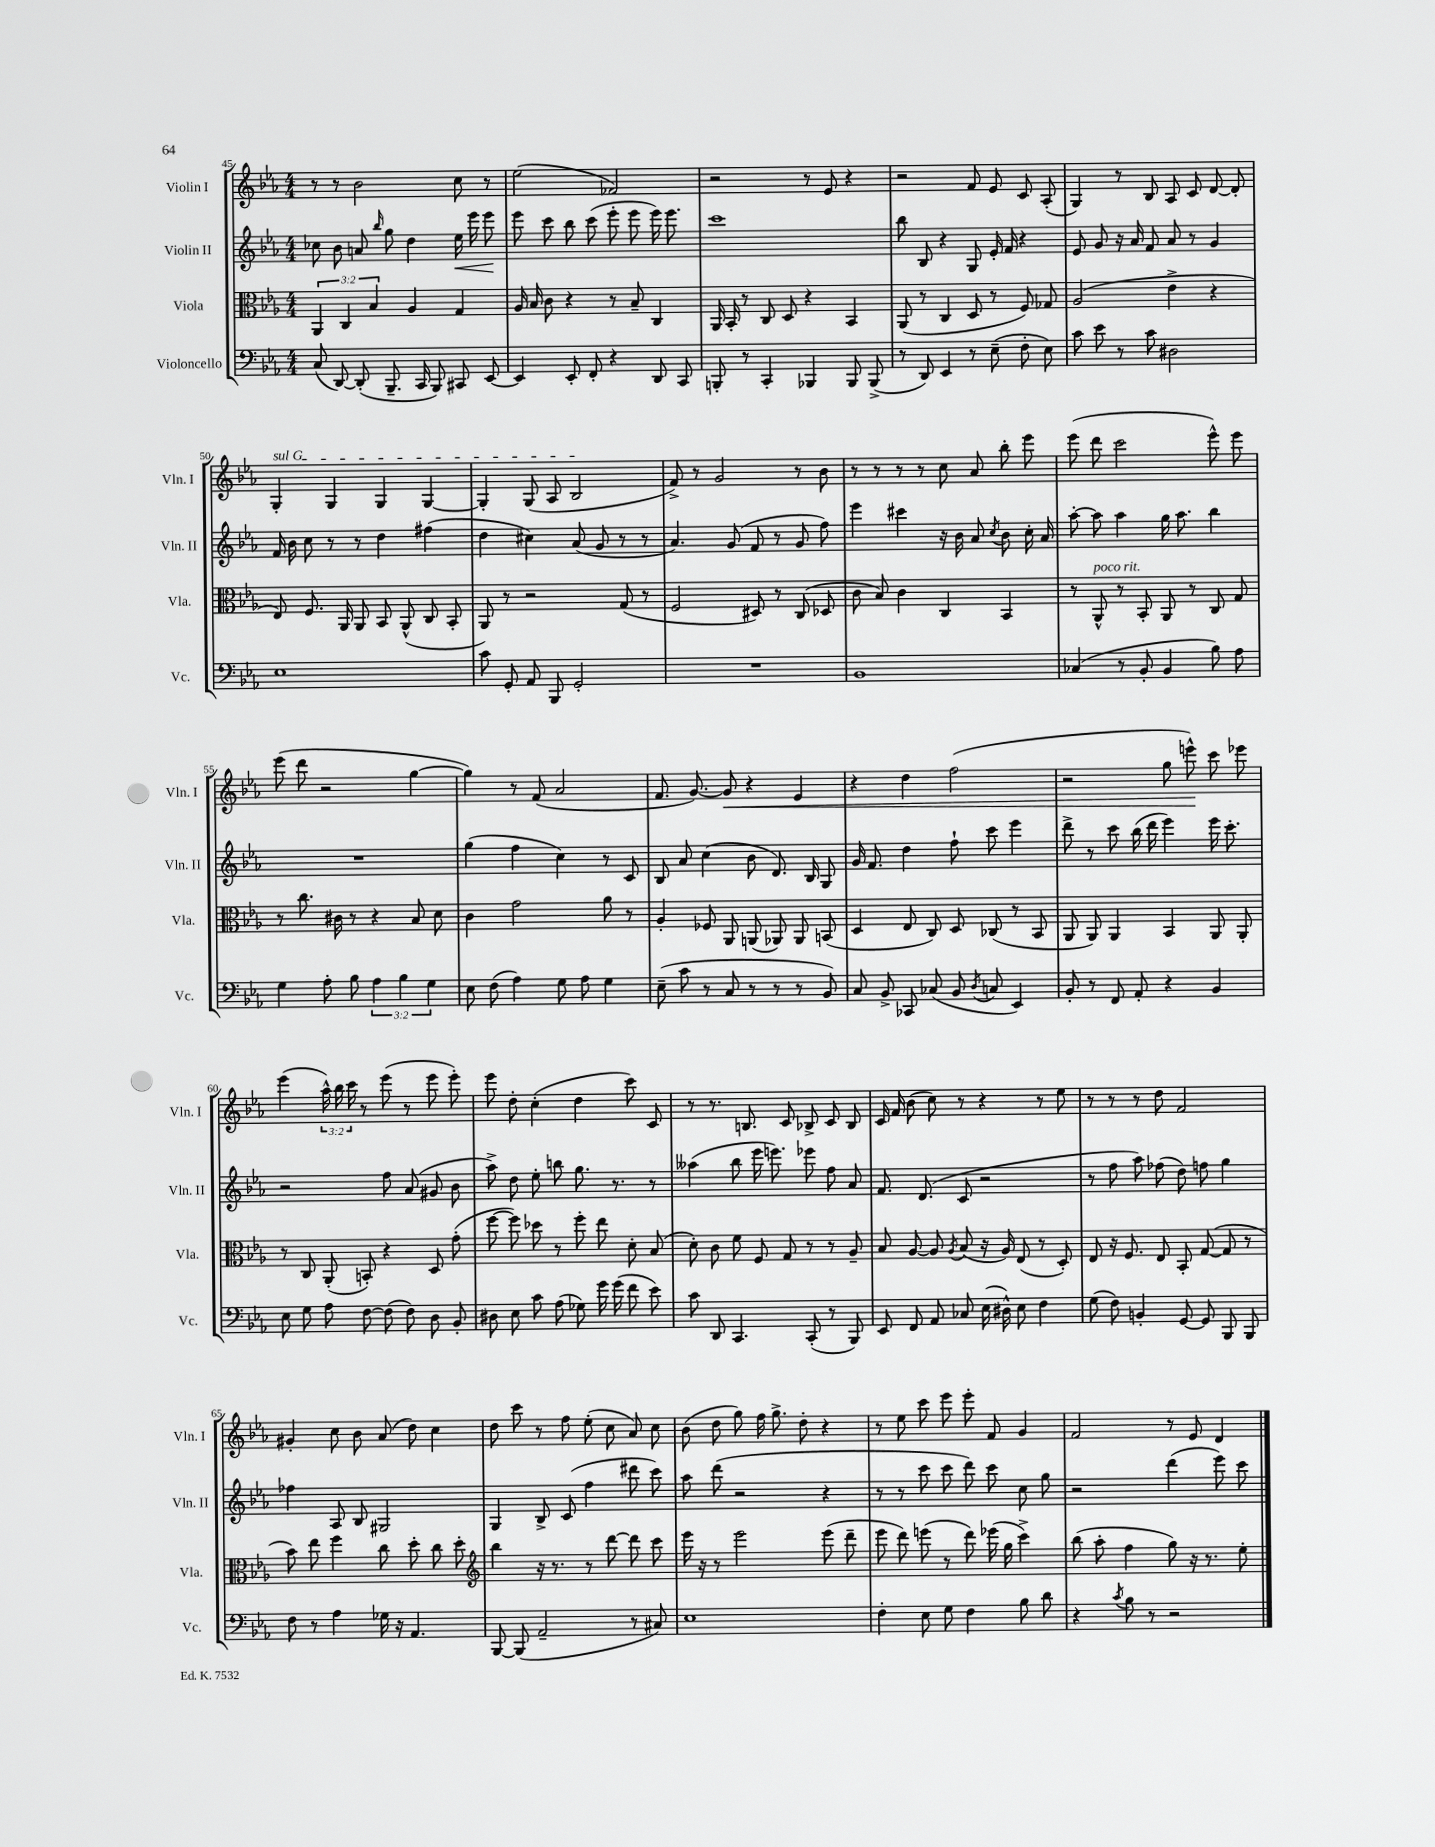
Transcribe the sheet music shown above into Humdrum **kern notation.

**kern	**kern	**kern	**dynam	**kern	**dynam
*part4	*part3	*part2	*part2	*part1	*part1
*staff4	*staff3	*staff2	*staff2	*staff1	*staff1
*I"Violoncello	*I"Viola	*I"Violin II	*	*I"Violin I	*
*I'Vc.	*I'Vla.	*I'Vln. II	*	*I'Vln. I	*
*clefF4	*clefC3	*clefG2	*	*clefG2	*
*k[b-e-a-]	*k[b-e-a-]	*k[b-e-a-]	*	*k[b-e-a-]	*
*M4/4	*M4/4	*M4/4	*	*M4/4	*
=45	=45	=45	=45	=45	=45
(8C/	6AA-/	8cc-X\	.	8r	.
[8DD/)	.	8b-\	.	8r	.
.	6C/	.	.	.	.
(8DD'/]	.	8an/	.	2b-\	.
.	6B-/	.	.	.	.
.	.	16qqbb-/	.	.	.
8.BBB-~/	.	8gg\	.	.	.
.	4A-/	4dd\	.	.	.
16CC/	.	.	.	.	.
8BBB-/)	.	.	.	.	.
!	!	!	!LO:HP:b	!	!
8CC#X/	4G/	16ee-\	<	8cc\	.
.	.	16eee-\	.	.	.
[8EE-/	.	8eee-\	.	8r	.
.	.	.	[	.	.
=46	=46	=46	=46	=46	=46
4EE-/]	16A-/	8eee-\	.	(2ee-\	.
.	16B-/	.	.	.	.
.	8c\	8ccc\	.	.	.
8EE-'/	4r	8bb-\	.	.	.
8FF'/	.	(8ccc\	.	.	.
4r	8r	8eee-'\	.	2f-X/)	.
.	8B-~/	8eee-\	.	.	.
8DD/	4C/	16eee-\)	.	.	.
.	.	8.eee-\	.	.	.
8CC/	.	.	.	.	.
=47	=47	=47	=47	=47	=47
8BBBn'/	16AA-/	1ccc	.	2r	.
.	16BB-'/	.	.	.	.
8r	8r	.	.	.	.
4CC'/	8C/	.	.	.	.
.	8D/	.	.	.	.
4BBB-X/	4r	.	.	8r	.
.	.	.	.	8e-/	.
8BBB-/	4BB-/	.	.	4r	.
(8BBB-^/	.	.	.	.	.
=48	=48	=48	=48	=48	=48
8r	(8AA-/	8bb-\	.	2r	.
8DD/)	8r	8B-/	.	.	.
4EE-/	4C/	4r	.	.	.
8r	8D/	8G/	.	8f/	.
(8E-~\	8r	16e-'/	.	8e-/	.
.	.	16f/	.	.	.
8F'\	8F/)	4r	.	8c/	.
8E-\)	8G-X/	.	.	(8A-'/	.
=49	=49	=49	=49	=49	=49
8c\	(2A-/	8e-/	.	4G/)	.
8e-\	.	8g/	.	.	.
8r	.	16r	.	8r	.
.	.	16a-/	.	.	.
8c\	.	8f/	.	8B-/	.
2D#X\	4e-^\	8a-/	.	8A-/	.
.	.	8r	.	8c/	.
.	4r	4g/	.	[8d/	.
.	.	.	.	8d'/]	.
!!LO:LB:g=z
=50	=50	=50	=50	=50	=50
!	!	!	!	!LO:TX:a:i:t=sul G	!
1E-	8E-/)	16f/	.	4G'/	.
.	.	16b-\	.	.	.
.	8.F/	8cc\	.	.	.
.	.	8r	.	4G/	.
.	16AA-/	.	.	.	.
.	8AA-/	8r	.	.	.
.	8BB-/	4dd\	.	4G/	.
.	(8AA-^^/	.	.	.	.
.	8C/	(4ff#X\	.	[4G/	.
.	8BB-'/	.	.	.	.
=51	=51	=51	=51	=51	=51
8c\	8AA-/)	4dd\	.	4G'/]	.
8GG'/	8r	.	.	.	.
8AA-/	2r	4cc#X\)	.	(8G/	.
8BBB-/	.	.	.	8A-/	.
2GG'/	.	(8a-/	.	2B-/	.
.	.	8g/	.	.	.
.	(8G/	8r	.	.	.
.	8r	8r	.	.	.
=52	=52	=52	=52	=52	=52
1r	2F/	4.a-/)	.	8f^/)	.
.	.	.	.	8r	.
.	.	.	.	2g/	.
.	.	(8g/	.	.	.
.	8D#X/)	8f/	.	.	.
.	8r	8r	.	.	.
.	(8C/	8g/	.	8r	.
.	8D-X/	8ff\)	.	8b-\	.
=53	=53	=53	=53	=53	=53
1BB-	8c\	4eee-\	.	8r	.
.	8B-/)	.	.	8r	.
.	4c\	4ccc#X\	.	8r	.
.	.	.	.	8r	.
.	4C/	16r	.	8cc\	.
.	.	16b-\	.	.	.
.	.	8a-/	.	8a-/	.
.	.	8qcc/	.	.	.
.	4BB-/	8b-\	.	8bb-'\	.
.	.	16cc'\	.	8eee-\	.
.	.	16a-/	.	.	.
=54	=54	=54	=54	=54	=54
(4C-X/	8r	[8aa-'\	.	(8eee-\	.
!	!LO:TX:a:i:t=poco rit.	!	!	!	!
.	8AA-^^/	8aa-\]	.	8ddd\	.
8r	8r	4aa-\	.	2ccc\	.
8BB-'/	8BB-'/	.	.	.	.
4BB-/	8AA-/	16gg\	.	.	.
.	.	8.aa-\	.	.	.
.	8r	.	.	.	.
8B-\)	8C/	4bb-\	.	8eee-^^\)	.
8A-\	8G/	.	.	8eee-\	.
!!LO:LB:g=z
=55	=55	=55	=55	=55	=55
4G\	8r	1r	.	(8eee-\	.
.	8.cc\	.	.	8ddd\	.
8A-'\	.	.	.	2r	.
.	16c#X\	.	.	.	.
8B-\	8r	.	.	.	.
6A-\	4r	.	.	.	.
6B-\	.	.	.	.	.
.	8B-/	.	.	[4gg\	.
6G\	.	.	.	.	.
.	8d\	.	.	.	.
=56	=56	=56	=56	=56	=56
8E-\	4c\	(4gg\	.	4gg\])	.
(8F\	.	.	.	.	.
4A-\)	2g\	4ff\	.	8r	.
.	.	.	.	(8f/	.
8G\	.	4cc\)	.	2a-/	.
8A-\	.	.	.	.	.
4G\	8a-\	8r	.	.	.
.	8r	8c/	.	.	.
=57	=57	=57	=57	=57	=57
(8E-~\	4A-'/	8B-/	.	8.f/	.
8c\	.	8a-/	.	.	.
.	.	.	.	[8.g/)	.
8r	8F-X/	(4cc\	.	.	.
!	!	!	!	!	!LO:HP:b
8C/	8AA-/	.	.	8g/]	<
8r	(8AAn/	8b-\	.	4r	.
8r	8AA-X/)	8.d/)	.	.	.
8r	8AA-/	.	.	4e-/	.
.	.	16B-/	.	.	.
8BB-/)	(8BBn/	8G/	.	.	.
=58	=58	=58	=58	=58	=58
8C/	4D/	16g/	.	4r	.
.	.	8.f/	.	.	.
8BB-^/	.	.	.	.	.
8CC-X/	8E-/	4dd\	.	4dd\	.
(8C-X/	8C/)	.	.	.	.
8BB-/	8D/	8ff`\	.	(2ff\	.
8qD/	.	.	.	.	.
8Cn/	(8C-X/	8ccc\	.	.	.
4EE-/)	8r	4eee-\	.	.	.
.	8BB-/	.	.	.	.
=59	=59	=59	=59	=59	=59
8BB-'/	8AA-/	8ddd^\	.	2r	.
8r	8AA-/)	8r	.	.	.
8FF/	4AA-/	8ccc\	.	.	.
8AA-'/	.	(16bb-\	.	.	.
.	.	16ddd\	.	.	.
4r	4BB-/	4eee-\)	.	8gg\	.
.	.	.	.	8eeen^^\)	.
4BB-/	8AA-/	16eee-\	.	8ccc\	[
.	.	8.ccc'\	.	.	.
.	8AA-'/	.	.	8eee-X\	.
!!LO:LB:g=z
=60	=60	=60	=60	=60	=60
8E-\	8r	2r	.	(4eee-\	.
8G\	8C/	.	.	.	.
8A-\	(8AA-'/	.	.	24aa-^^\)	.
.	.	.	.	24bb-\	.
.	.	.	.	24ccc\	.
[8F\	8BBn'/)	.	.	8r	.
(8F\]	4r	8ff\	.	(8eee-\	.
8F\)	.	(8a-/	.	8r	.
8D\	8D/	8g#X/	.	8eee-\	.
8BB-'/	(8g'\	8b-\	.	8eee-'\)	.
=61	=61	=61	=61	=61	=61
8D#X\	[8ff\	8aa-^\)	.	8eee-\	.
8E-\	8ff\])	8dd\	.	8dd'\	.
8c\	8dd-X\	8ee-'\	.	(4cc'\	.
(8A-\	8r	8bbn\	.	.	.
8G-X\)	8ff'\	8.gg\	.	4dd\	.
16g\	8ee-\	.	.	.	.
(16g\	.	8.r	.	.	.
8f\	8d'\	.	.	8ccc\)	.
8e-\)	(8B-/	8r	.	8c/	.
=62	=62	=62	=62	=62	=62
8c\	8d'\)	(4aa--X\	.	8r	.
8DD/	8c\	.	.	8.r	.
4.CC/	8f\	8bb-\	.	.	.
.	.	.	.	8.Bn/	.
.	8F/	16eee-\	.	.	.
.	.	8.eeen\)	.	.	.
.	8G/	.	.	8c/	.
(8CC'/	8r	8eee-X\	.	8B-X^/	.
8r	8r	8ff\	.	8c/	.
8BBB-/)	8A-~/	8a-/	.	8B-/	.
=63	=63	=63	=63	=63	=63
8EE-/	8B-/	8.f/	.	16c/	.
.	.	.	.	16f/	.
8FF/	[8A-/	.	.	(8b-\	.
.	.	(8.d/	.	.	.
8AA-/	8A-/]	.	.	8cc\)	.
.	8qA-/	.	.	.	.
8C-X/	(8B-/	8c/	.	8r	.
(16E-\	16r	2r	.	4r	.
16D#X^^\)	16A-/)	.	.	.	.
8E-\	(8E-/	.	.	.	.
4F\	8r	.	.	8r	.
.	8D'/)	.	.	8ee-\	.
=64	=64	=64	=64	=64	=64
(8G\	8E-/	8r	.	8r	.
8F\)	16r	8ff\	.	8r	.
.	8.F/	.	.	.	.
4BBn'/	.	8aa-\)	.	8r	.
.	8E-/	(8ff-X\	.	8dd\	.
[8GG/	8BB-'/	8dd\)	.	2f/	.
8GG/]	([8G/	8ffn\	.	.	.
8BBB-/	8G/]	4gg\	.	.	.
8BBB-/	8r	.	.	.	.
!!LO:LB:g=z
=65	=65	=65	=65	=65	=65
8F\	8b-\)	4ff-X\	.	4g#X'/	.
8r	8ee-\	.	.	.	.
4A-\	4ff\	8A-/	.	8cc\	.
.	.	8B-/	.	8b-\	.
16G-X\	8cc\	2G#X/	.	(8a-/	.
16r	.	.	.	.	.
4.AA-/	8dd'\	.	.	8dd\)	.
.	8cc\	.	.	4cc\	.
.	8dd'\	.	.	.	.
=66	=66	=66	=66	=66	=66
*	*clefG2	*	*	*	*
[8BBB-/	4bb-\	4G/	.	8dd\	.
(8BBB-/]	.	.	.	8ccc\	.
2AA-~/	16r	8B-^/	.	8r	.
.	8.r	.	.	.	.
.	.	(8c/	.	8ff\	.
.	8r	4ff\	.	(8ee-'\	.
.	[8ddd\	.	.	8cc\	.
8r	8ddd\]	8ddd#X\	.	8a-/)	.
8C#X/)	8ccc\	8ccc\)	.	8cc\	.
=67	=67	=67	=67	=67	=67
1E-	16eee-\	8aa-\	.	(8b-\	.
.	16r	.	.	.	.
.	8r	(8ddd\	.	8dd\	.
.	2eee-\	2r	.	8gg\)	.
.	.	.	.	16ff\	.
.	.	.	.	8.gg^\	.
.	.	.	.	8dd'\	.
.	(8eee-\	4r	.	4r	.
.	8ddd~\	.	.	.	.
=68	=68	=68	=68	=68	=68
4F'\	8eee-\	8r	.	8r	.
.	8ddd\)	8r	.	8ee-\	.
8E-\	(8eeen\	8ccc\	.	8ccc\	.
8G\	8r	8ccc\	.	8eee-\	.
4F\	8ddd\)	8ddd\)	.	8eee-'\	.
.	(16eee-X\	8ccc\	.	8f/	.
.	16gg\	.	.	.	.
8B-\	4ccc^\)	8cc\	.	4g/	.
8d\	.	8gg\	.	.	.
=69	=69	=69	=69	=69	=69
4r	(8bb-\	2r	.	2f/	.
.	8aa-'\	.	.	.	.
8qc/	.	.	.	.	.
8B-\	4ff\	.	.	.	.
8r	.	.	.	.	.
2r	8gg\)	(4ddd\	.	8r	.
.	16r	.	.	8e-/	.
.	8.r	.	.	.	.
.	.	8eee-\)	.	4d/	.
.	8ee-'\	8ccc\	.	.	.
==	==	==	==	==	==
*-	*-	*-	*-	*-	*-
